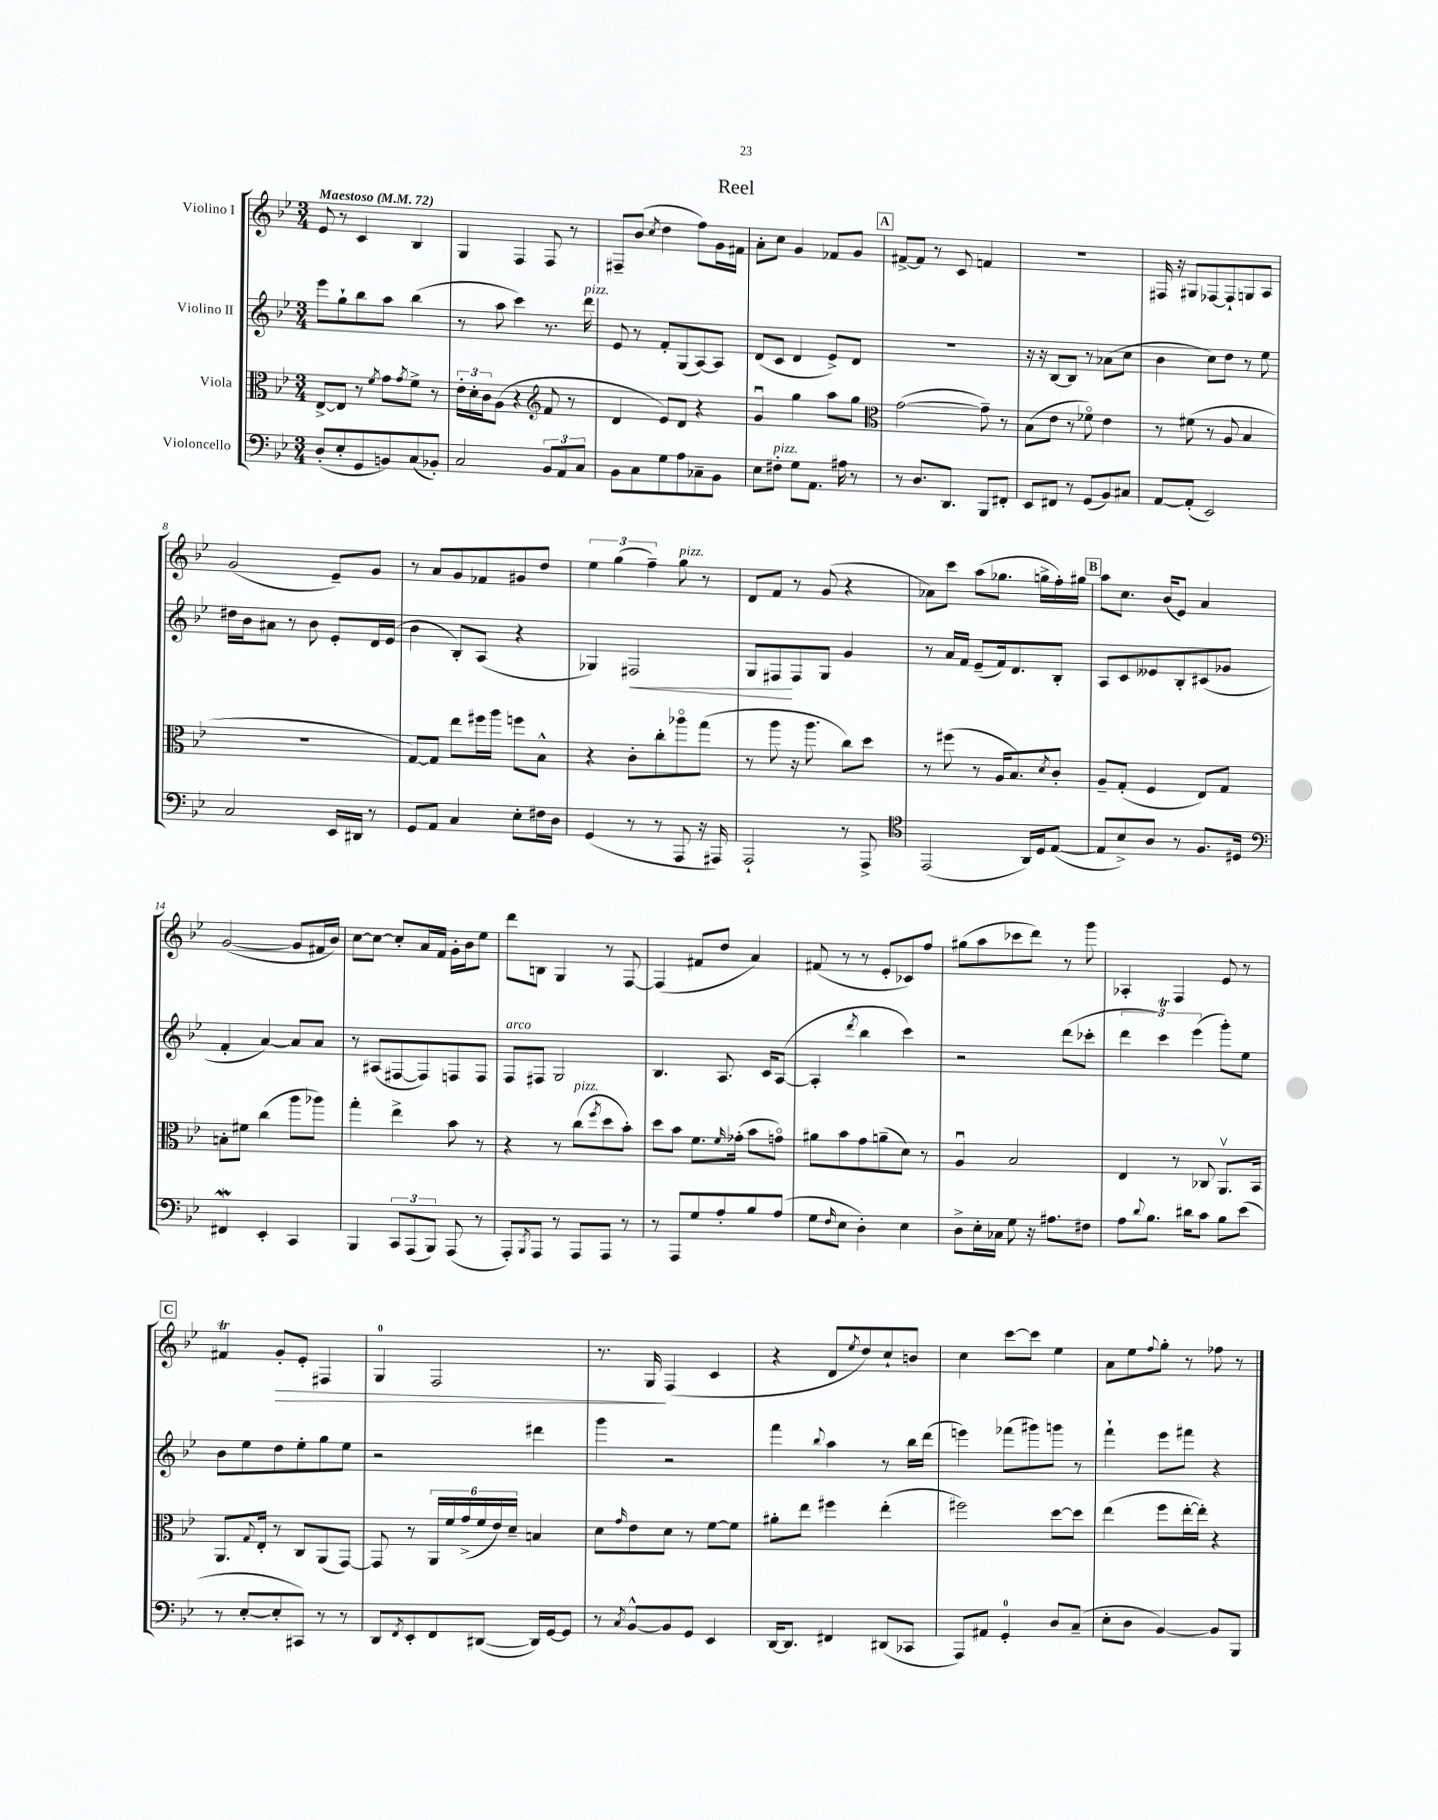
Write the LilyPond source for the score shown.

\header { title = "Reel" }
<<
\new StaffGroup <<
\new Staff = "s0" \with { instrumentName = "Violino I" } {
    \clef treble \key bes \major \numericTimeSignature \time 3/4 \tempo "Maestoso" 4 = 72
    ees'8 r8 c'4 bes4 |
    g4 f4 f8 r8 |
    fis8-- bes'8( \acciaccatura { c''8 } d''4 f''8) g'16 fis'16 |
    a'8-. c''8 g'4 fes'8 g'8 |
    \mark \markup { \box "A" } fis'8~-> fis'8 r8 c'8 f'4 |
    R2. |
    fis16 r16 gis8 fes8~ fes8-! g8 a8 |
    g'2( ees'8--) g'8 |
    r8 a'8 g'8 fes'8 gis'8 d''8 |
    \tuplet 3/2 { ees''4 g''4( f''4--) } g''8^\markup { \italic "pizz." } r8 |
    d'8 f'8 r8 g'8( r4 |
    aes'8) c'''8 a''8( ges''8. g''16-> f''16-.) gis''16 |
    \mark \markup { \box "B" } a''8 c''8. bes'16( ees'8) a'4 |
    g'2~( g'8 fis'16 bes'16) |
    c''8~ c''8~ c''8-. a'16 f'16 g'16-. bes'16 ees''8 |
    d'''8 b8 g4 r8 f8~ |
    f4( fis'8 d''8 a'4) |
    fis'8( r8 r8 ees'8-. ces'8) f''8 |
    gis''8( a''8 ces'''8 d'''8) r8 g'''8 |
    aes4-. f4 ees'8 r8 |
    \mark \markup { \box "C" } fis'4\trill g'8-.\> ees'8-. fis4 |
    g4-0 f2 |
    r8. g16\! f4( c'4 |
    r4 d'8 \acciaccatura { ees''8 } d''8) c''8-! b'8 |
    c''4 c'''8~ c'''8 ees''4 |
    a'8 ees''8 \appoggiatura { f''8 } g''8-. r8 fes''8 r8 \bar "|." |
}
\new Staff = "s1" \with { instrumentName = "Violino II" } {
    \clef treble \key bes \major \numericTimeSignature \time 3/4
    ees'''8 g''8-! bes''8 a''8 bes''4( |
    r8 a''8 c'''4) r8. d'''16^\markup { \italic "pizz." } |
    ees'8 r8 f'8-. g8( a8~) a8 |
    d'8( c'8 d'4 ees'8->) d'8 |
    \mark \markup { \box "A" } R2. |
    r16 r16 bes8~ bes8 r8 aes'8( c''8 |
    bes'4 c''8) d''8 r8 ees''8 |
    dis''16 bes'16 ais'8 r8 bes'8 ees'8-. d'16 ees'16( |
    bes'4 bes8-.) a8( r4 |
    ges4) fis2\< |
    g8 fis8\! fis8 g8 g'4 |
    r8 a'16 f'16 ees'8--( f'16) d'8. bes8-. |
    \mark \markup { \box "B" } a8 c'8 eeses'8 bes8-. cis'8( ges'8 |
    f'4-. a'4~) a'8 a'8 |
    r8 ais8( fis8~ fis8) f8 f8 |
    f8^\markup { \italic "arco" } fis8 g2 |
    bes4. a8. c'16 a8~( |
    a4-. \acciaccatura { d'''8 } bes''4 c'''4) |
    r2 d'''8( ces'''8-. |
    \tuplet 3/2 { d'''4 c'''4\trill) ees'''4( } g'''8-.) ees''8 |
    \mark \markup { \box "C" } bes'8 ees''8 d''8 ees''8-. g''8 ees''8 |
    r2 dis'''4 |
    g'''4 r2 |
    f'''4 \appoggiatura { bes''8 } a''4 r8 bes''16 d'''16( |
    e'''4) fes'''8( gis'''8) g'''8 r8 |
    f'''4-! ees'''8 fis'''8 r4 \bar "|." |
}
\new Staff = "s2" \with { instrumentName = "Viola" } {
    \clef alto \key bes \major \numericTimeSignature \time 3/4
    ees8~-> ees8 r8 \acciaccatura { f'8 } g'8 \acciaccatura { g'8 } f'8-> r8 |
    \tuplet 3/2 { ees'16-. d'16-. c'16 } a8( r4 \clef treble f'8 r8 |
    d'4 ees'8) d'8 r4 |
    g'4\downbow g''4 a''8 g''8 |
    \mark \markup { \box "A" } \clef alto g'2~( g'8--) r8 |
    bes8( ees'8 r8 fes'8\flageolet) ees'4 |
    r8 fis'8( r8 a8 bes4 |
    R2. |
    g8~) g8 ees''8 fis''16 a''16 f''8 bes8-^ |
    r4 c'8-. c''8-. aes''8\flageolet g''8( |
    r8 a''8 r16 a''8. c''8) d''8 |
    r8 fis''8( r8 a16 bes8.) \acciaccatura { d'8 } c'8-. |
    \mark \markup { \box "B" } a8-- g8-.( f4 ees8) g8 |
    b8-. fis'8 c''4( a''8 aes''8) |
    g''4-. ees''4-> bes'8 r8 |
    r4 r8 c''8^\markup { \italic "pizz." }( \acciaccatura { f''8 } d''8 bes'8-.) |
    d''8 bes'8 f'8. \grace { f'16 } ges'16-.( bes'8 g'8\flageolet) |
    ais'8 bes'8 g'8 a'8--( d'8) r8 |
    a4\downbow bes2 |
    ees4 r8 ces8 a,8.\upbow bes,16 |
    \mark \markup { \box "C" } a,8. \appoggiatura { g8 } ees16-. r8 c8 a,8( g,8~) |
    g,8 r8 \tuplet 6/4 { a,16 f'16 g'16->( f'16 ees'16) d'16-- } b4 |
    d'8 \grace { g'16 } ees'8 d'8 r8 f'8~ f'8 |
    ais'8-. ees''8 fis''4 ees''4-.( |
    fis''2) d''8~ d''8 |
    ees''4( f''8 ees''16~-. ees''16-.) r4 \bar "|." |
}
\new Staff = "s3" \with { instrumentName = "Violoncello" } {
    \clef bass \key bes \major \numericTimeSignature \time 3/4
    d8-.( ees8-. g,8 b,8) c8( bes,8-.) |
    c2 \tuplet 3/2 { bes,8 a,8 c8 } |
    bes,8 c8 g8 a8 ces8-- bes,8 |
    ees8 fis8-.^\markup { \italic "pizz." } g8 a,8. ais16 r8 |
    \mark \markup { \box "A" } r8 d8. d,8. bes,,8 fis,8-. |
    ees,8 fis,8 r8 g,8( bes,8) cis8 |
    a,8~ a,8-.( ees,2) |
    c2 ees,16 dis,16 r8 |
    g,8 a,8 c4 ees8-. fis16 d16 |
    g,4( r8 r8 a,,8 r16 ais,,16) |
    a,,2-! r8 a,,8-> |
    \clef tenor ees,2( a,16) d16 ees8~( |
    \mark \markup { \box "B" } ees8 bes8->) a8 r8 f8. dis16 |
    \clef bass fis,4\mordent ees,4-. c,4 |
    bes,,4 \tuplet 3/2 { c,8 a,,8( bes,,8) } a,,8( r8 |
    a,,8-.) \acciaccatura { bes,,8 } a,,8 r8 a,,8 a,,8 r8 |
    r8 a,,8 g8 a8-. bes8 a8( |
    g8 \grace { f16 } ees8 d4-.) ees4 |
    d8-> ees16-. ces16 g8 r16 ais8. fis8 |
    a8 \appoggiatura { d'8 } bes8. dis'16 c'8 bes8 ees'8( |
    \mark \markup { \box "C" } r8 ees8~-. ees8-. cis,8) r8 r8 |
    d,8 \acciaccatura { f,8 } ees,8-. f,8 dis,8~( dis,16) g,16~ g,8 |
    r8 \acciaccatura { c8 } bes,8~-^ bes,8 g,8 ees,4 |
    d,16~ d,8. fis,4 dis,8( ces,8 |
    a,,8) ais,8 g,4-0-. d8 c8--( |
    ees8-. d8 bes,4~) bes,8 bes,,8 \bar "|." |
}
>>
>>
